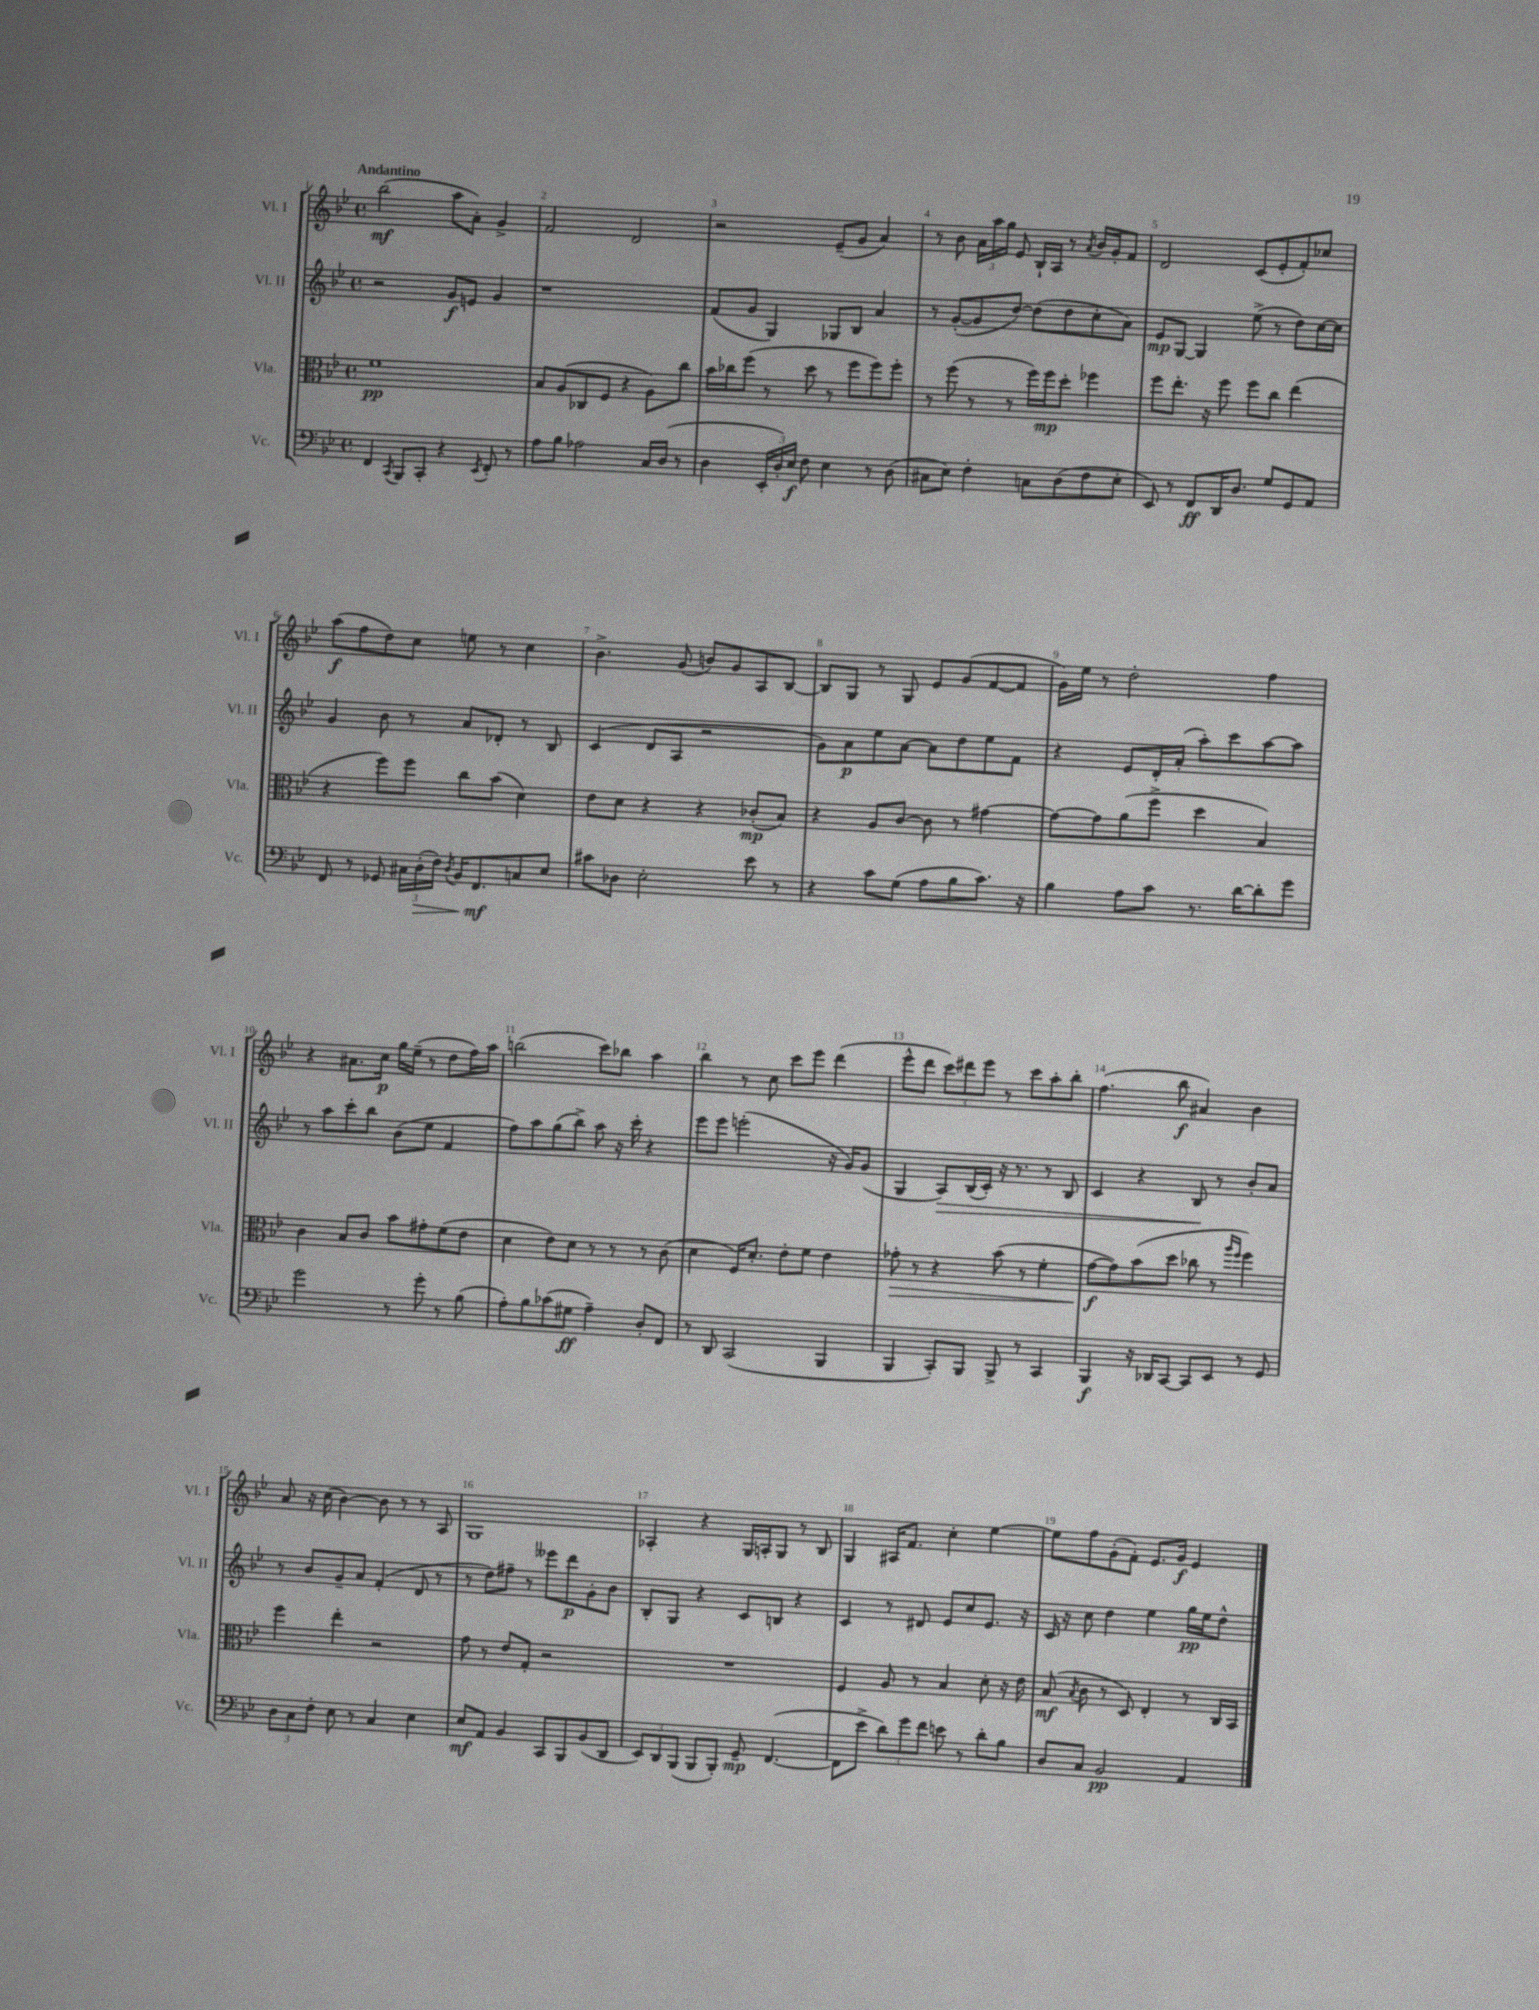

**kern	**kern	**kern	**kern
*staff4	*staff3	*staff2	*staff1
*clefF4	*clefC3	*clefG2	*clefG2
*k[b-e-]	*k[b-e-]	*k[b-e-]	*k[b-e-]
*M4/4	*M4/4	*M4/4	*M4/4
*met(c)	*met(c)	*met(c)	*met(c)
4FF	1f	2r	(2bb-
8qCC	.	.	.
8BBB-	.	.	.
8CC'	.	.	.
4r	.	8g	8aa
.	.	8e	8a')
8qEE-	.	.	.
8FF'	.	4g	4g^
8r	.	.	.
=	=	=	=
8A	8B-	1r	2f
8B-	(8A	.	.
2A-	8C-	.	.
.	8F	.	.
.	4r	.	2d
16C	8A)	.	.
(16D	.	.	.
8r	8cc	.	.
=	=	=	=
4D	16b-	(8f	2r
.	16cc-	.	.
.	(8ff	8g	.
24EE-'	8r	4G)	.
24D')	.	.	.
24E-	.	.	.
8F	8dd	.	.
4E-	8r	8G-	(8e-~
.	8ff	8B-	8g
8r	8ff)	4a	4a)
(8D	8ff'	.	.
=	=	=	=
8C#	8r	8r	8r
8E-)	(8ff	([8g'	8b-
4F'	8r	8g]	24a
.	.	.	24aa
.	.	.	24gg
.	8r	[8dd)	8e-
8C	16ff)	(8dd]	16B-`
.	16ff	.	16A
(8D	8dd'	8dd	8r
.	.	.	8qa
8F	4ff-	8cc'	16b-
.	.	.	16g'
8E-'	.	8a)	8f
=	=	=	=
8EE-)	8ff	8e-	2d
8r	8.ee-'	[8G	.
8FF	.	4G]	.
.	16r	.	.
16DD	8ff	.	.
8.D	.	.	.
.	8ff	(8ee-^	(8c
8G	8cc	8r	8e-'
8GG	(4ee-	8dd)	8f')
8AA	.	[16cc	8cc-
.	.	16cc]	.
=	=	=	=
8FF	4r	4g	(8aa
8r	.	.	8ff
8GG-	8ff)	8b-	8dd)
24C#	8ff	8r	8cc
(24D'	.	.	.
24F)	.	.	.
8qD	.	.	.
16BB-	8cc	8a	8ee
8.FF	.	.	.
.	(8b-	8d-'	8r
8C	4d)	8r	4cc
8E-	.	8B-	.
=	=	=	=
8c#	8e-	(4c	4.b-^
8D-	8d	.	.
2E-'	4r	8d	.
.	.	8A	(8g
.	4r	2r	8b)
.	.	.	8g
8e-	(8c-'	.	8A
8r	8B-)	.	[8B-
=	=	=	=
4r	4r	8g)	8B-]
.	.	8a	8G
8c	8A	8ee-	8r
(8G	[8c	[8a	8G
8A	8c]	8a]	8e-
8B-	8r	8dd	(8g
8.c)	[4g#	8ee-	[8f
.	.	8f	8f]
16r	.	.	.
=	=	=	=
4B-	8g#_	4r	16g)
.	.	.	16ee-
.	8g#]	.	8r
8A	(8a	8e-	2dd'
8c	8ff^	16d'	.
.	.	(16a'	.
8.r	4dd	8aa')	.
.	.	8ccc	.
[16d	.	.	.
8d']	4B-)	[8aa	4ff
8g	.	8aa]	.
=	=	=	=
2g	4c	8r	4r
.	.	8aa	.
.	8B-	8ccc'	8.a#
.	8c	8bb-	.
.	.	.	16cc
8r	8b-	(8b-	16gg
.	.	.	(16ee-~
8g'	8g#'	8ee-	8r
8r	(8f	4f	8dd
(8B-	8e-	.	16ff)
.	.	.	16aa
=	=	=	=
8A')	4d	8ff)	(2bb
8B-	.	8aa	.
(8c-	8e-)	(8gg	.
8G#	8d	8bb-^)	.
4A~)	8r	8aa	8ccc)
.	8r	16r	8bb-
.	.	16ccc'	.
8D'	8r	4r	4aa
8FF	(8c	.	.
=	=	=	=
8r	4d	8eee-	4bb-
8DD	.	8eee-	.
(2CC	16F)	(2eee'	8r
.	8.d'	.	.
.	.	.	8cc
.	8e-'	.	8ccc
.	8f	.	8eee-
4BBB-	4e-	16r	(4ddd
.	.	16g)	.
.	.	(8g	.
=	=	=	=
4BBB-	8g-'	4G	8eee-^^
.	8r	.	8ddd
8CC')	4r	8A)	12ccc)
.	.	.	12ddd#
8BBB-	.	(16B-	.
.	.	.	12eee-
.	.	16c')	.
8BBB-^	(8b-	16r	8r
.	.	8.r	.
8r	8r	.	8ccc
4CC	4f'	8r	8aa'
.	.	8B-	8bb-'
=	=	=	=
4BBB-	[8g	4c	(4.ff
.	8g])	.	.
16r	(8b-	4r	.
16DD-	.	.	.
[8CC	8dd	.	8bb-
8CC]	8cc-	8B-	4a#)
8EE-	8r	8r	.
.	16qqaa	.	.
.	16qqff	.	.
8r	4ff)	8b-'	4b-
8GG	.	8a	.
=	=	=	=
12D	4ff	8r	8a
12C	.	.	.
.	.	8b-	16r
12F'	.	.	.
.	.	.	(16cc
8E-	4ee-'	8g~	[4b-)
8r	.	8a	.
4C	2r	(4f'	8b-]
.	.	.	8r
4E-	.	8d	8r
.	.	8r	8A
=	=	=	=
8E-	8g	8r	1G
8AA	8r	8dd)	.
4BB-	8e-	8ff#~	.
.	8G'	8r	.
8CC	2r	8eee--	.
8BBB-	.	8ddd	.
(8BB-	.	8g'	.
8DD	.	8b-	.
=	=	=	=
12EE-)	1r	8B-'	4A-'
12DD	.	.	.
.	.	8G	.
(12BBB-	.	.	.
8BBB-	.	4r	4r
8BBB-')	.	.	.
8GG~	.	8c	16G
.	.	.	16A'
([4.FF	.	8B	8G
.	.	4r	8r
.	.	.	8B-
=	=	=	=
8FF]	4F	4c	4G
8e-^	.	.	.
12d)	8A	8r	16A#
.	.	.	8.f
12g	.	.	.
.	8r	8d#	.
12f	.	.	.
8e	4B-	8e-	4cc'
8r	.	8cc	.
8d'	8d'	8.e-	[4ee-
8B-	16r	.	.
.	16e-	16r	.
=	=	=	=
8D	(8B-	16c	8ee-]
.	.	16r	.
.	8qB-	.	.
8C	8c	8cc	8ff
2BB-	8r	4dd	(8g'
.	8D)	.	8f')
.	4E-'	4ee-	8.e-
.	.	.	16g
4AA	8r	16gg	4e-
.	.	16ee-	.
.	16C	8dd^^	.
.	16BB-	.	.
==	==	==	==
*-	*-	*-	*-
